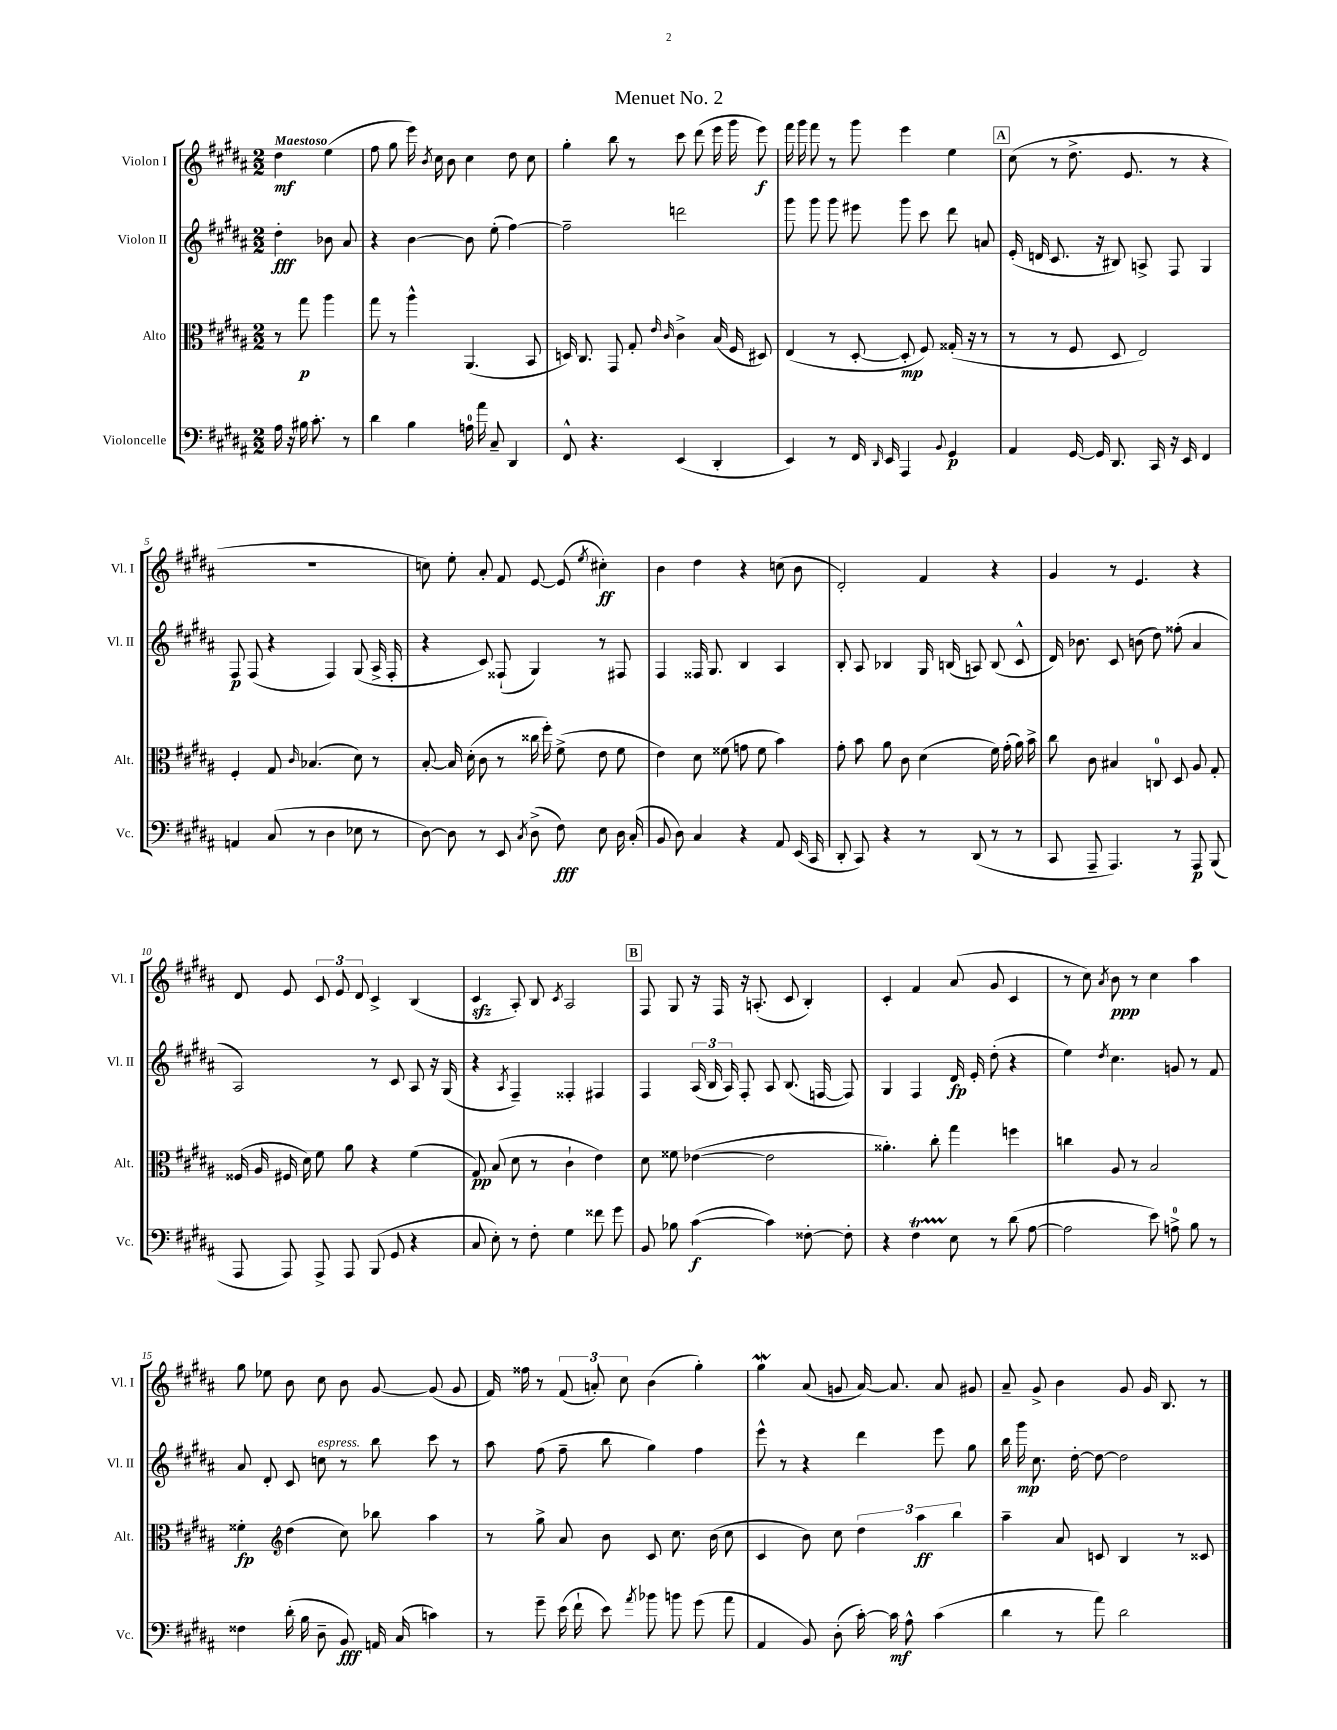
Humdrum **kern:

**kern	**kern	**kern	**kern
*staff4	*staff3	*staff2	*staff1
*clefF4	*clefC3	*clefG2	*clefG2
*k[f#c#g#d#a#]	*k[f#c#g#d#a#]	*k[f#c#g#d#a#]	*k[f#c#g#d#a#]
*M2/2	*M2/2	*M2/2	*M2/2
16A#	8r	4dd#'	4dd#
16r	.	.	.
16B#	8gg#	.	.
8.c#'	.	.	.
.	4aa#	8b-	(4ee
8r	.	8a#	.
=	=	=	=
4d#	8gg#	4r	8ff#
.	8r	.	8gg#
4B	4aa#^^	[4b	16eee)
.	.	.	8qb
.	.	.	16cc#
.	.	.	8b
16A	(4.AA#	8b]	4cc#
16a#	.	.	.
8C#~	.	(8ee'	.
4DD#	.	[4ff#)	8dd#
.	8BB	.	8cc#
=	=	=	=
8FF#^^	16D)	2ff#~]	4gg#'
.	8.C#	.	.
4.r	.	.	.
.	8GG#	.	8bb
.	8G#'	.	8r
.	16qqe	.	.
.	16qqc#	.	.
(4EE	4c#^	2ddd	8ccc#
.	.	.	(8ddd#
4DD#'	(16B	.	16eee
.	16F#	.	16ggg#
.	8D#)	.	8eee)
=	=	=	=
4EE)	(4E	8ggg#	16fff#
.	.	.	16ggg#
.	.	8ggg#	8fff#
8r	8r	8ggg#	8r
16FF#	[8D#'	8eee#	8ggg#
16qqDD#	.	.	.
16EE	.	.	.
4AAA#	8D#']	8ggg#	4eee
.	8F#)	8ccc#	.
8qqBB	.	.	.
4GG#	(16G##'	8ddd#	4ee
.	16r	.	.
.	8r	8a	.
=	=	=	=
4AA#	8r	(16e'	(8cc#
.	.	16d	.
.	8r	8.c#	8r
[16GG#	8F#	.	8.dd#^
16GG#]	.	16r	.
8.DD#	8D#	8B#)	.
.	.	.	8.e
.	2E)	8A^	.
16CC#	.	.	.
16r	.	8F#	8r
16EE	.	.	.
4FF#	.	4G#	4r
=	=	=	=
4AA	4F#'	8F#	1r
.	.	(8F#	.
(8C#	8G#	4r	.
.	16qqc#	.	.
8r	(4.B-	.	.
4D#	.	4F#)	.
8E-	8d#)	(8G#	.
8r	8r	16A#^	.
.	.	16F#'	.
=	=	=	=
[8D#)	[8B'	4r	8cc)
8D#]	16B]	.	8ee'
.	(16d#'	.	.
8r	8c#	8c#)	8a#'
8EE	8r	(8F##`	8f#
8qC#	.	.	.
(8D#^	16cc##	4G#)	[8e
.	16ff#')	.	.
8F#)	(8f#^	.	(8e]
.	.	.	8qee
8E	8e	8r	4cc#')
16D#	8f#	8F#	.
(16C#'	.	.	.
=	=	=	=
8BB	4e)	4F#	4b
8D#)	.	.	.
4C#	8d#	16F##	4dd#
.	.	8.G#	.
.	(8f##	.	.
4r	8g	4B	4r
.	8f##	.	.
8AA#	4b)	4A#	(8cc
(16EE	.	.	8b
16CC#	.	.	.
=	=	=	=
8DD#'	8g#'	8B'	2d#')
8CC#)	8b	8A#	.
4r	8a#	4B-	.
.	8c#	.	.
8r	(4d#	16G#	4f#
.	.	(16B	.
(8DD#	.	8A)	.
8r	16f#)	(8B	4r
.	(16g#'	.	.
8r	16a#)	8c#^^	.
.	16b^	.	.
=	=	=	=
8CC#	8cc#	16d#)	4g#
.	.	8.b-	.
8AAA#~	8c#	.	.
4.AAA#)	4B#	8c#	8r
.	.	(8b	4.e
.	8C	8dd#)	.
8r	8D#	(8ff##'	.
8AAA#	8A#	4a#	4r
(8BBB	8G#'	.	.
=	=	=	=
8AAA#	(16F##	2A#)	8d#
.	16A#	.	.
8AAA#)	16F#	.	8e
.	16d#)	.	.
8AAA#^	8f#	.	12c#
.	.	.	12e
8AAA#	8a#	.	.
.	.	.	12d#
(8BBB	4r	8r	4c#^
8GG#	.	8c#	.
4r	(4f#	8A#	(4B
.	.	16r	.
.	.	(16G#	.
=	=	=	=
8C#	8G#)	4r	4c#
8E')	(8B	.	.
.	.	8qA#	.
8r	8d#	4F#~)	8A#')
8F#'	8r	.	8B
.	.	.	8qc#
4G#	4c#`	4F##'	2A#
8f##	4e)	4F#	.
8g#	.	.	.
=	=	=	=
8BB	8d#	4F#	8F#
8B-	8f##	.	8G#
([4c#	([4e-	(24A#	16r
.	.	24B	.
.	.	.	16F#
.	.	24A#)	.
.	.	8F#'	16r
.	.	.	(8.A'
4c#])	2e-]	8A#	.
.	.	(8.B	8c#
[8F##'	.	.	4B')
.	.	[16F	.
8F##']	.	8F])	.
=	=	=	=
4r	4.a##')	4G#	4c#'
4F#	.	4F#	4f#
.	8cc#'	.	.
8E	4gg#	16d#	(8a#
.	.	16e'	.
8r	.	(8dd#'	8g#
(8d#	4ff	4r	4c#
[8A#	.	.	.
=	=	=	=
2A#]	4cc	4ee)	8r
.	.	.	8cc#)
.	.	8qdd#	8qa#
.	8A#	4.cc#	8b
.	8r	.	8r
8e)	2B	.	4cc#
8A^	.	8g	.
8B	.	8r	4aa#
8r	.	8f#	.
=	=	=	=
4F##	4f##'	8a#	8gg#
.	.	8d#'	8ee-
*	*clefG2	*	*
(16d#'	(4dd#	8c#	8b
16B	.	.	.
8D#~	.	8cc	8cc#
8BB)	8cc#)	8r	8b
16AA	8bb-	8bb	[8g#
(16C#	.	.	.
4c)	4aa#	8ccc#	(8g#]
.	.	8r	8g#
=	=	=	=
8r	8r	8aa#	16f#)
.	.	.	16ff##
8g#~	8gg#^	(8ff#	8r
(16e	8a#	8ff#~	(12f#
16f#`	.	.	.
.	.	.	12a')
8e)	8b	8bb	.
.	.	.	12cc#
8qa#	.	.	.
8b-	8c#	4gg#)	(4b
8b	8.cc#	.	.
(8g#	.	4ff#	4gg#')
.	(16b	.	.
8a#	8cc#	.	.
=	=	=	=
4AA#	4c#	8eee^^	4gg#
.	.	8r	.
8BB)	8b)	4r	(8a#
(8D#'	8cc#	.	8g
[16c#')	6dd#	4ddd#	[16a#)
16c#]	.	.	8.a#]
8A#^^	.	.	.
.	6aa#	.	.
(4c#	.	8eee	8a#
.	6bb	.	.
.	.	8gg#	8g#
=	=	=	=
4d#	4aa#~	16bb	8a#~
.	.	16ggg#	.
.	.	8.cc#	8g#^
8r	8a#	.	4b
.	.	[16dd#'	.
8a#)	8c	8dd#_	.
2d#	4B	2dd#]	8g#
.	.	.	16g#
.	.	.	8.B
.	8r	.	.
.	8c##	.	8r
==	==	==	==
*-	*-	*-	*-
